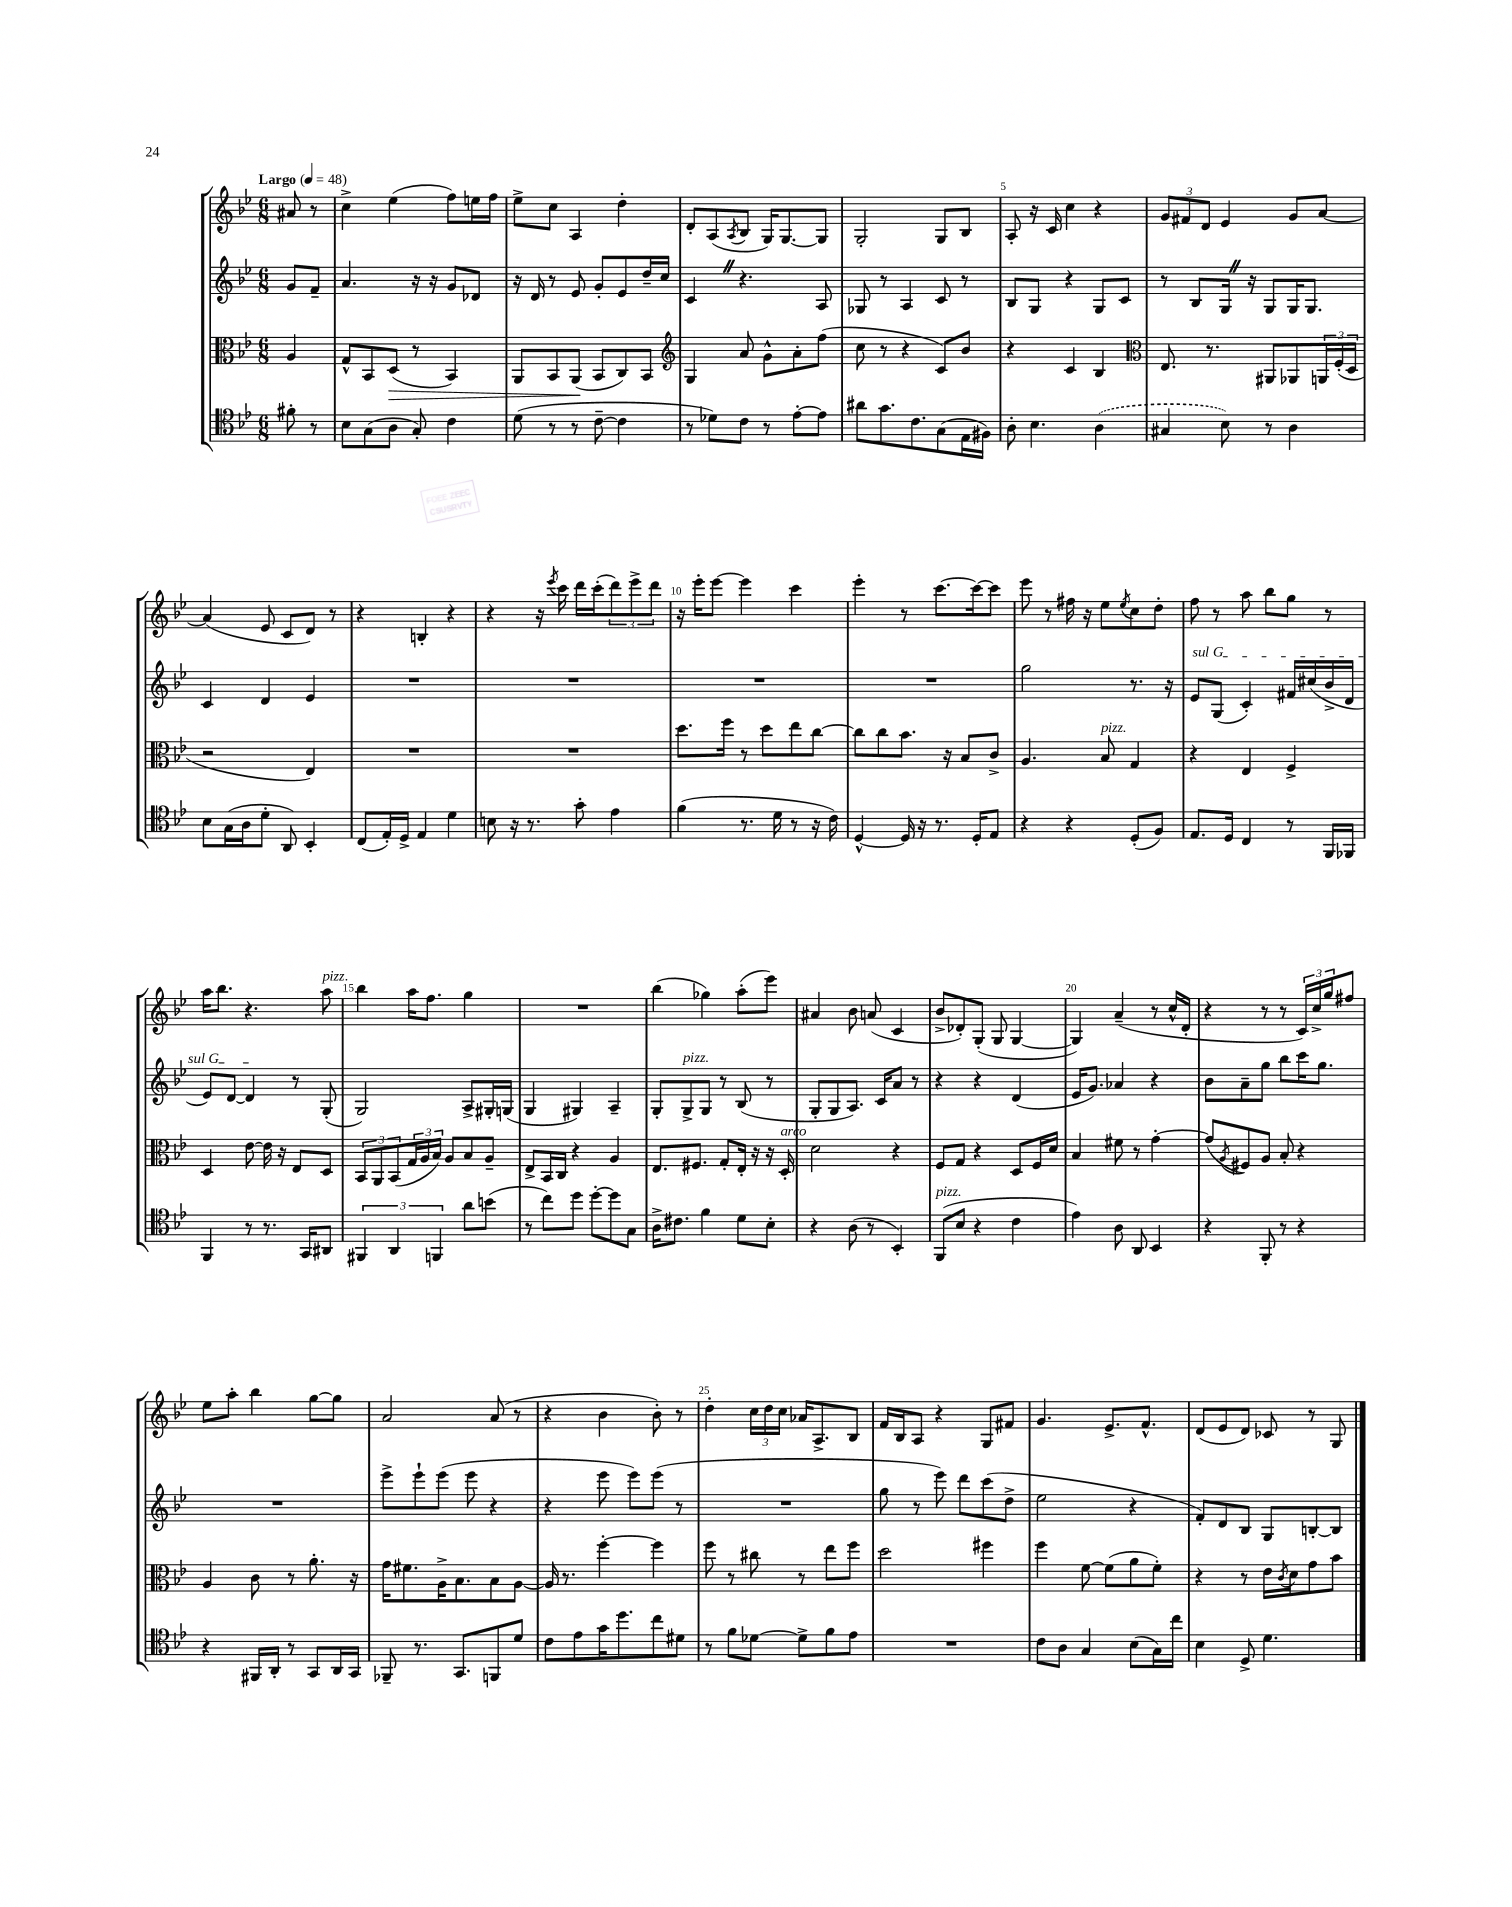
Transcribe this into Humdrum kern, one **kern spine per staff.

**kern	**kern	**kern	**kern
*staff4	*staff3	*staff2	*staff1
*clefC4	*clefC3	*clefG2	*clefG2
*k[b-e-]	*k[b-e-]	*k[b-e-]	*k[b-e-]
*M6/8	*M6/8	*M6/8	*M6/8
*MM48	*MM48	*MM48	*MM48
8f#'\	4A/	8g/L	8a#/
8r	.	8f~/J	8r
=	=	=	=
8B-\L	8G^^/L	4.a/	4cc^\
(8G\	8BB-/	.	.
8A\J	(8D/J	.	(4ee-\
8G'/)	8r	16r	.
.	.	16r	.
4c\	4BB-/)	8g/L	8ff\L)
.	.	8d-/J	16ee\L
.	.	.	16ff\JJ
=	=	=	=
(8d\	8AA/L	16r	8ee-^\L
.	.	16d/	.
8r	8BB-/	8r	8cc\J
8r	(8AA/J	8e-/	4A/
[8c~\	8BB-/L	8g'/L	.
4c\]	8C/)	8e-/	4dd'\
.	8BB-/J	16dd~/L	.
.	.	16cc/JJ	.
=	=	=	=
*	*clefG2	*	*
8r	4G/	4c/	8d'/L
8d-\L)	.	.	(8A/
.	.	.	8qA/
8c\J	8a/	4.r	8B-/J
8r	8g^^\L	.	16G/LK)
.	.	.	[8.G/
[8e-'\L	8a'\	.	.
8e-\]J	(8ff\J	8A/	8G/]J
=	=	=	=
8a#\L	8cc\	8G-/	2G'/
8.g\	8r	8r	.
.	4r	4A/	.
8.c\	.	.	.
(8G\	8c/L)	8c/	8G/L
16E-\L	8b-/J	8r	8B-/J
16F#\JJ)	.	.	.
=	=	=	=
8A'\	4r	8B-/L	8A'/
4.B-\	.	8G/J	16r
.	.	.	16c/
.	4c/	4r	4cc\
(4A\	4B-/	8G/L	4r
.	.	8c/J	.
=	=	=	=
*	*clefC3	*	*
4G#/	8.E-/	8r	12g/L
.	.	.	12f#/
.	.	8B-/L	.
.	.	.	12d/J
.	8.r	.	.
8B-\)	.	16G/Jk	4e-/
.	.	16r	.
8r	8AA#/L	8G/L	.
4A\	8AA-/	16G/K	8g/L
.	.	8.G/J	.
.	24AA/L	.	[8a/J
.	(24F'/	.	.
.	24D/JJ	.	.
=	=	=	=
8B-\L	2r	4c/	(4a/]
(16G\L	.	.	.
16A\J	.	.	.
8d'\J	.	4d/	8e-/
8AA/)	.	.	8c/L
4BB-'/	4E-/)	4e-/	8d/J)
.	.	.	8r
=	=	=	=
(8C/L	2.r	2.r	4r
16E-'/L)	.	.	.
16D^/JJ	.	.	.
4E-/	.	.	4B'/
4d\	.	.	4r
=	=	=	=
8B\	2.r	2.r	4r
16r	.	.	.
8.r	.	.	.
.	.	.	16r
.	.	.	8qeee-/
.	.	.	16ccc\
8g'\	.	.	16ddd\LL
.	.	.	(16ccc'\J
4e-\	.	.	12ddd\)
.	.	.	12eee-^\
.	.	.	12ddd\J
=	=	=	=
(4f\	8.dd\L	2.r	16r
.	.	.	16eee-'\LK
.	.	.	[8eee-\J
.	16ff\Jk	.	.
8.r	8r	.	4eee-\]
.	8dd\L	.	.
16d\	.	.	.
8r	8ee-\	.	4ccc\
16r	[8cc\J	.	.
16c\)	.	.	.
=	=	=	=
[4D^^/	8cc\]L	2.r	4eee-'\
.	8cc\	.	.
16D/]	8.b-\J	.	8r
16r	.	.	.
8.r	.	.	[8.ccc\L
.	16r	.	.
.	8B-/L	.	.
16D'/LK	.	.	16ccc\_k
8E-/J	8c^/J	.	8ccc\]J
=	=	=	=
4r	4.A/	2gg\	8eee-\
.	.	.	8r
4r	.	.	16ff#\
.	.	.	16r
.	8B-/	.	8ee-\L
.	.	.	8qee-/
(8D'/L	4G/	8.r	8cc\
8F/J)	.	.	8dd'\J
.	.	16r	.
=	=	=	=
8.E-/L	4r	8e-/L	8ff\
.	.	(8G/J	8r
16D/Jk	.	.	.
4C/	4E-/	4c'/)	8aa\
.	.	.	8bb-\L
8r	4F^/	16f#/LL	8gg\J
.	.	(16cc#/	.
16FF/LL	.	16b-^/	8r
16FF-/JJ	.	16d/JJ	.
=	=	=	=
4FF/	4D/	8e-/L)	16aa\LK
.	.	.	8.bb-\J
.	.	[8d/J	.
8r	[8e-\	4d/]	4.r
8.r	16e-\]	.	.
.	16r	.	.
.	8E-/L	8r	.
16GG/LK	.	.	.
8AA#/J	8D/J	(8G'/	8aa\
=	=	=	=
6FF#/	12BB-/L	2G/)	4bb-\
.	12AA/	.	.
6AA/	(12BB-/	.	.
.	24G/L	.	16aa\LK
.	24A/	.	.
.	.	.	8.ff\J
6FF/	24B-/JJ)	.	.
.	8A/L	.	.
8a\L	8B-/	8A^/L	4gg\
(8b\J	8A~/J	16G#'/L	.
.	.	(16G/JJ	.
=	=	=	=
8r	8E-^/L	4G/	2.r
8cc\L)	16BB-/L	.	.
.	16C/JJ	.	.
8dd\J	4r	4G#/)	.
[8dd'\L	.	.	.
8dd\]	4A/	4A~/	.
8G\J	.	.	.
=	=	=	=
16A^\LK	8.E-/L	8G'/L	(4bb-\
8.c#\J	.	.	.
.	.	8G^/	.
.	8.F#/J	.	.
4f\	.	8G/J	4gg-\)
.	8G'/L	8r	.
8d\L	16E-'/Jk	(8B-/	(8aa'\L
.	16r	.	.
8B-'\J	16r	8r	8eee-\J)
.	16D'/	.	.
=	=	=	=
4r	2d\	8G'/L	4a#/
.	.	8G/	.
(8A\	.	8.A/J)	8b-\
8r	.	.	(8a/
.	.	16c/LK	.
4BB-'/)	4r	8a/J	4c/
.	.	8r	.
=	=	=	=
(8FF/L	8F/L	4r	8b-^/L
8B-/J	8G/J	.	8d-'/)
4r	4r	4r	(8G'/J
.	.	.	8G/
4c\	8D/L	(4d/	[4G/
.	16F/L	.	.
.	16d/JJ	.	.
=	=	=	=
4e-\)	4B-/	16e-/LK	4G/])
.	.	8.g/J)	.
8A\	8f#\	4a-/	(4a~/
8AA/	8r	.	.
4BB-/	[4g'\	4r	8r
.	.	.	16cc^^/LL
.	.	.	16d'/JJ
=	=	=	=
4r	(8g/]L	8b-\L	4r
.	8qA/	.	.
.	8F#/)	8a~\	.
8FF'/	8A/J	8gg\J	8r
8r	8B-'/	8bb-\L	8r
4r	4r	16ccc\K	24c/LL)
.	.	.	24cc^/
.	.	8.gg\J	.
.	.	.	24gg/J
.	.	.	8ff#/J
=	=	=	=
4r	4A/	2.r	8ee-\L
.	.	.	8aa'\J
16FF#/LL	8c\	.	4bb-\
16AA'/JJ	.	.	.
8r	8r	.	.
8GG/L	8.a'\	.	[8gg\L
16AA/L	.	.	8gg\]J
16GG/JJ	16r	.	.
=	=	=	=
8FF-~/	16g\LK	8eee-^\L	2a/
.	8.f#\	.	.
8.r	.	8eee-`\	.
.	16A^\K	(8eee-\J	.
8.GG/L	8.B-\	.	.
.	.	8eee-\	.
8FF/	8B-\	4r	(8a/
8d/J	[8A\J	.	8r
=	=	=	=
8c\L	16A/]	4r	4r
.	8.r	.	.
8e-\	.	.	.
16g\K	[4ff'\	8eee-\	4b-\
8.dd\	.	.	.
.	.	8eee-\L)	.
8cc\	4ff\]	(8eee-\J	8b-'\)
8d#\J	.	8r	8r
=	=	=	=
8r	8ff\	2.r	4dd'\
8f\L	8r	.	.
[8d-\J	8cc#\	.	24cc\LL
.	.	.	24dd\
.	.	.	24cc\JJ
8d-^\]L	8r	.	16a-/LK
.	.	.	8.A^/
8f\	8ee-\L	.	.
8e-\J	8ff\J	.	8B-/J
=	=	=	=
2.r	2dd\	8gg\	16f/LL
.	.	.	16B-/J
.	.	8r	8A/J
.	.	8eee-\)	4r
.	.	8ddd\L	.
.	4ff#\	(8ccc\	8G/L
.	.	8dd^\J	8f#/J
=	=	=	=
8c\L	4ff\	2ee-\	4.g/
8A\J	.	.	.
4G/	[8f\	.	.
.	(8f\]L	.	8.e-^/L
(8B-\L	8a\	4r	.
.	.	.	8.f^^/J
16G\L)	8f'\J)	.	.
16cc\JJ	.	.	.
=	=	=	=
4B-\	4r	8f'/L)	(8d/L
.	.	8d/	8e-/
8D^/	8r	8B-/J	8d/J)
4.d\	16e-\LL	8G/L	8c-/
.	8qc/	.	.
.	16d\J	.	.
.	8g\	[8B'/	8r
.	8b-\J	8B/]J	8G/
==	==	==	==
*-	*-	*-	*-
